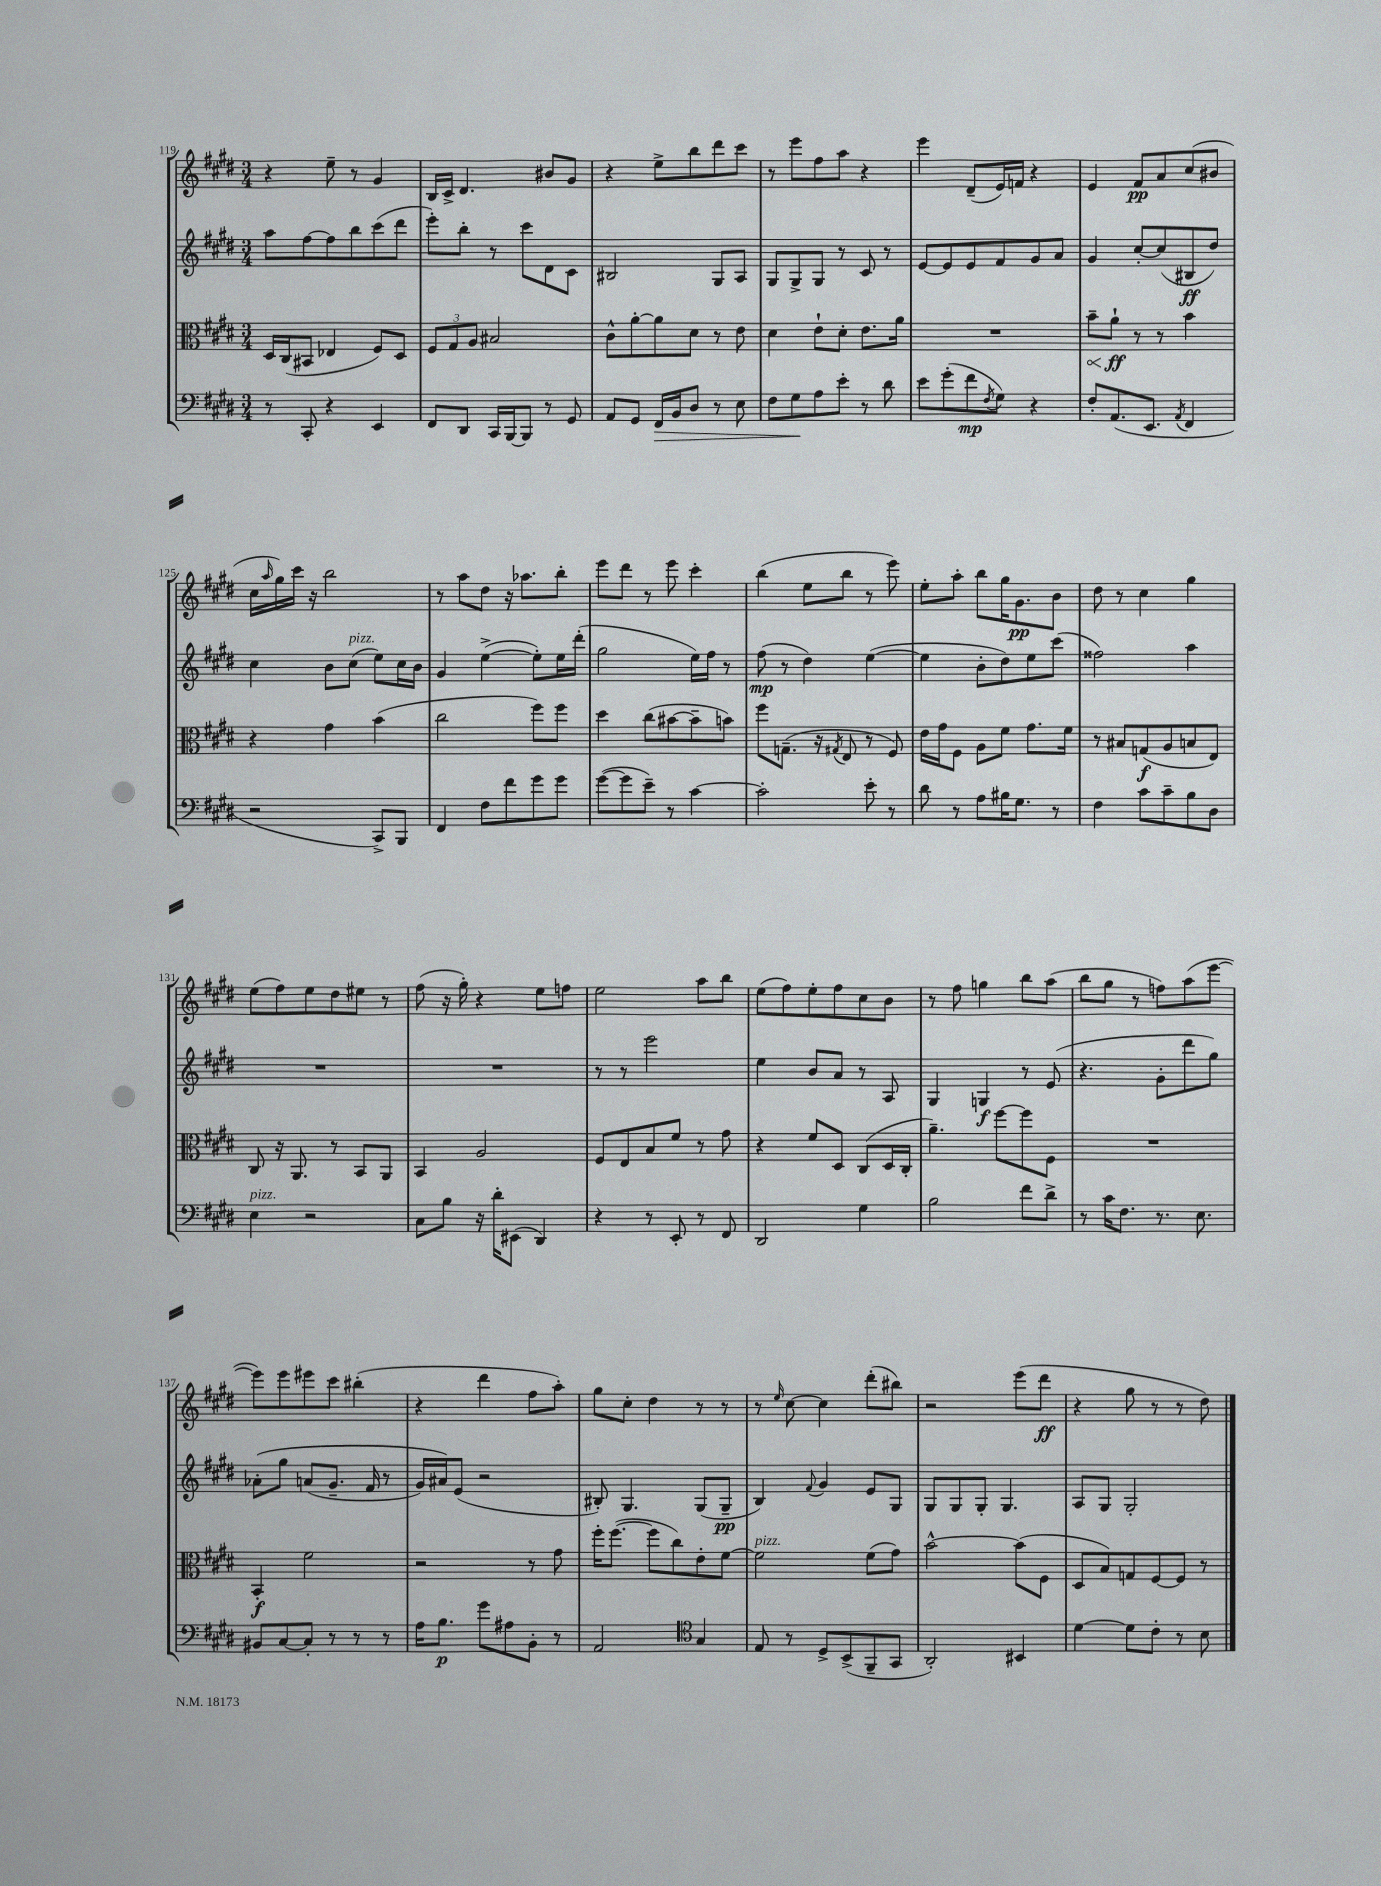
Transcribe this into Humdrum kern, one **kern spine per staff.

**kern	**kern	**kern	**kern
*staff4	*staff3	*staff2	*staff1
*clefF4	*clefC3	*clefG2	*clefG2
*k[f#c#g#d#]	*k[f#c#g#d#]	*k[f#c#g#d#]	*k[f#c#g#d#]
*M3/4	*M3/4	*M3/4	*M3/4
8r	16D#	8aa	4r
.	(16C#	.	.
8CC#'	8BB#	[8ff#	.
4r	4E-	8ff#]	8ee~
.	.	8bb	8r
4EE	8F#)	(8ccc#	4g#
.	8D#	8ddd#	.
=	=	=	=
8FF#	12F#	8eee')	16B
.	.	.	16c#^
.	12G#	.	.
8DD#	.	8bb'	4.d#
.	12A	.	.
16CC#	2B#	8r	.
[16BBB	.	.	.
8BBB]	.	8ccc#	.
8r	.	8d#	8b#
8GG#	.	8c#	8g#
=	=	=	=
8AA	8c#^^	2B#	4r
8GG#	[8a'	.	.
16FF#	8a]	.	8ee^
16BB	.	.	.
8D#	8d#	.	8bb
8r	8r	8G#	8ddd#
8E	8e	8A	8ccc#
=	=	=	=
8F#	4d#	8G#	8r
8G#	.	8G#^	8eee
8A	8e`	8G#	8ff#
8e'	8d#'	8r	8aa
8r	8.e	8c#	4r
8d#	.	8r	.
.	16a	.	.
=	=	=	=
8e	2.r	[8e	4eee
(8g#'	.	8e]	.
8f#	.	8e	(8d#~
8qF#	.	.	.
8G#)	.	8f#	16e)
.	.	.	16f
4r	.	8g#	4r
.	.	8a	.
=	=	=	=
8F#'	8b~	4g#	4e
(8.AA	8a`	.	.
.	8r	[8cc#'	8f#
8.EE	.	.	.
.	8r	(8cc#]	8a
8qAA	.	.	.
4FF#	4b	8B#	(8cc#
.	.	8dd#)	8b#
=	=	=	=
2r	4r	4cc#	16cc#
.	.	.	16qqaa
.	.	.	16gg#)
.	.	.	16ccc#
.	.	.	16r
.	4g#	8b	2bb
.	.	(8cc#	.
8CC#^)	(4b	8ee)	.
8BBB	.	16cc#	.
.	.	16b	.
=	=	=	=
4FF#	2cc#	4g#	8r
.	.	.	8aa
8F#	.	([4ee^	8dd#
8f#	.	.	16r
.	.	.	8.aa-
8g#	8ff#)	8ee'])	.
8g#	8ff#	16ee	8bb'
.	.	(16ddd#'	.
=	=	=	=
([8g#	4dd#	2gg#	8eee
8g#]	.	.	8ddd#
8e~)	(8cc#	.	8r
8r	[8b#	.	8eee
[4c#	8b#~]	16ee)	4ccc#'
.	.	16ff#	.
.	8b)	8r	.
=	=	=	=
2c#']	8ff#	(8ff#	(4bb
.	(8.G~	8r	.
.	.	4dd#)	8ee
.	16r	.	.
.	8qG#	.	.
.	8E	.	8bb
8e'	8r	([4ee	8r
8r	8F#)	.	8eee)
=	=	=	=
8d#	16e	4ee]	8ee'
.	16g#	.	.
8r	8F#	.	8aa'
8A	8A	8b'	8bb
16B#	8f#	8dd#)	16gg#
8.G#	.	.	8.g#
.	8.g#	8ee	.
8r	.	(8ccc#	8b
.	16f#	.	.
=	=	=	=
4F#	8r	2ff##)	8dd#
.	8B#	.	8r
8c#	(8G	.	4cc#
8c#~	8A	.	.
8B	8B	4aa	4gg#
8D#	8E)	.	.
=	=	=	=
4E	8C#	2.r	(8ee
.	16r	.	8ff#)
.	8.AA	.	.
2r	.	.	8ee
.	8r	.	8dd#
.	8BB	.	8ee#
.	8AA	.	8r
=	=	=	=
8C#	4BB	2.r	(8ff#
8B	.	.	16r
.	.	.	16gg#')
16r	2A	.	4r
16d#'	.	.	.
(8EE#	.	.	.
4DD#)	.	.	8ee
.	.	.	8ff
=	=	=	=
4r	8F#	8r	2ee
.	8E	8r	.
8r	8B	2eee	.
8EE'	8f#	.	.
8r	8r	.	8aa
8FF#	8g#	.	8bb
=	=	=	=
2DD#	4r	4ee	(8ee
.	.	.	8ff#)
.	8f#	8b	8ee'
.	8D#	8a	8ff#
4G#	(8C#	8r	8cc#
.	16D#	8A	8b
.	16C#'	.	.
=	=	=	=
2B	4.a~)	4G#	8r
.	.	.	8ff#
.	.	4G	4gg
.	[8ff#	.	.
8f#	8ff#]	8r	8bb
8d#^	8F#	(8e	(8aa
=	=	=	=
8r	2.r	4.r	8bb
16c#	.	.	8gg#
8.F#	.	.	.
.	.	.	8r
8.r	.	8g#'	8ff)
.	.	8ddd#	(8aa
8.E	.	.	.
.	.	8gg#)	[8eee
=	=	=	=
8BB#	4BB'	&(8a-'	8eee])
[8C#	.	8gg#	8eee
8C#']	2f#	(8a	8eee#
8r	.	8.g#~	8ccc#
8r	.	.	(4bb#'
.	.	16f#	.
8r	.	8r	.
=	=	=	=
16A	2r	16g#)	4r
8.B	.	16a#&)	.
.	.	(8e	.
8g#	.	2r	4ddd#
8A#	.	.	.
8BB'	8r	.	8ff#
8r	8g#	.	8aa')
=	=	=	=
2AA	16ff#'	8B#')	8gg#
.	([8.ff#	.	.
.	.	4.G#	8cc#'
.	8ff#]	.	4dd#
.	8cc#)	.	.
*clefC4	*	*	*
4G#	8e'	(8G#	8r
.	[8f#	8G#~	8r
=	=	=	=
8E	2f#]	4B)	8r
.	.	.	16qqee
8r	.	.	[8cc#
.	.	8qqf#	.
8D#^	.	4g#	4cc#]
(8BB^	.	.	.
8FF#~	(8f#	8e	(8ddd#'
8GG#	8g#)	8G#	8bb#)
=	=	=	=
2AA')	[2b^^	8G#	2r
.	.	8G#	.
.	.	8G#'	.
.	.	4.G#	.
4BB#	(8b]	.	(8eee
.	8F#	.	8ddd#
=	=	=	=
[4d#	8D#	8A	4r
.	8B)	8G#	.
8d#]	8G	2G#'	8gg#
8c#'	[8F#	.	8r
8r	8F#]	.	8r
8B	8r	.	8dd#)
==	==	==	==
*-	*-	*-	*-
